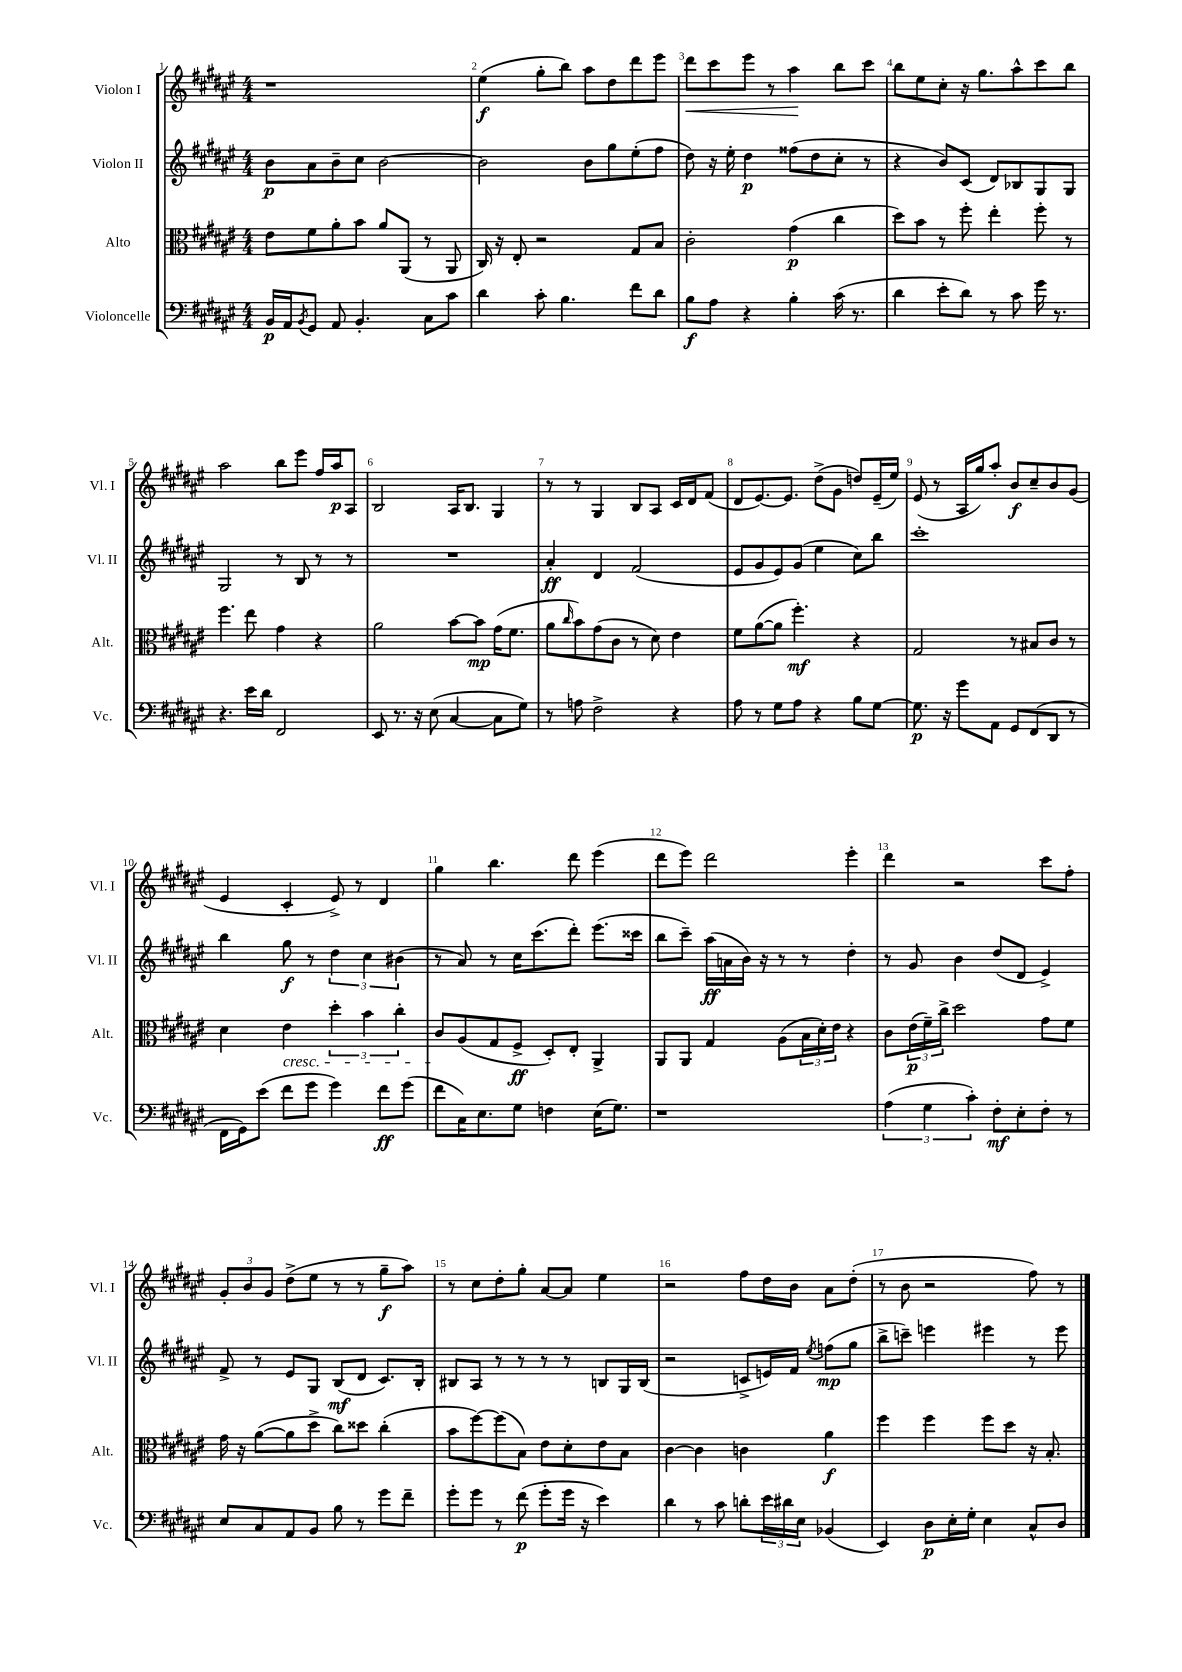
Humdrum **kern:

**kern	**kern	**kern	**kern
*staff4	*staff3	*staff2	*staff1
*clefF4	*clefC3	*clefG2	*clefG2
*k[f#c#g#d#a#e#]	*k[f#c#g#d#a#e#]	*k[f#c#g#d#a#e#]	*k[f#c#g#d#a#e#]
*M4/4	*M4/4	*M4/4	*M4/4
16BB/LL	8e#\L	8b\L	1r
16AA#/J	.	.	.
8qBB/	.	.	.
8GG#/J	8f#\	8a#\	.
8AA#/	8a#'\	8b~\	.
4.BB'/	8b\J	8cc#\J	.
.	8a#/L	[2b\	.
.	(8AA#/J	.	.
8C#\L	8r	.	.
8c#\J	8AA#/	.	.
=	=	=	=
4d#\	16C#/)	2b\]	(4ee#\
.	16r	.	.
.	8E#'/	.	.
8c#'\	2r	.	8gg#'\L
4.B\	.	.	8bb\J)
.	.	8b\L	8aa#\L
.	.	8gg#\	8dd#\
8f#\L	8G#/L	(8ee#'\	8ddd#\
8d#\J	8B/J	8ff#\J	8eee#\J
=	=	=	=
8B\L	2c#'\	8dd#\)	8ddd#\L
8A#\J	.	16r	8ccc#\
.	.	16ee#'\	.
4r	.	4dd#\	8eee#\J
.	.	.	8r
4B'\	(4g#\	(8ff##\L	4aa#\
.	.	8dd#\	.
(16c#\	4cc#\	8cc#'\J	8bb\L
8.r	.	.	.
.	.	8r	8ccc#\J
=	=	=	=
4d#\	8dd#\L)	4r	8bb\L
.	8b\J	.	8ee#\
8e#'\L	8r	8b/L)	8cc#'\J
8d#\J)	8ff#'\	(8c#/J	16r
.	.	.	8.gg#\L
8r	4ee#'\	8d#/L)	.
8c#\	.	8B-/	8aa#^^\
16g#\	8ff#'\	8G#/	8ccc#\
8.r	.	.	.
.	8r	8G#/J	8bb\J
=	=	=	=
4.r	4.ff#\	2G#/	2aa#\
16e#\LL	8ee#\	.	.
16d#\JJ	.	.	.
2FF#/	4g#\	8r	8bb\L
.	.	8B/	8eee#\J
.	4r	8r	16ff#/LL
.	.	.	16aa#/J
.	.	8r	8A#/J
=	=	=	=
8EE#/	2a#\	1r	2B/
8.r	.	.	.
16r	.	.	.
(8E#\	.	.	.
[4C#/	[8b\L	.	16A#/LK
.	.	.	8.B/J
.	8b\]J	.	.
8C#\]L	(16g#\LK	.	4G#/
.	8.f#\J	.	.
8G#\J)	.	.	.
=	=	=	=
8r	8a#\L	4a#'/	8r
.	16qqcc#/	.	.
8A\	8b\)	.	8r
2F#^\	(8g#\	4d#/	4G#/
.	8c#\J	.	.
.	8r	(2f#/	8B/L
.	8d#\)	.	8A#/J
4r	4e#\	.	16c#/LL
.	.	.	16d#/J
.	.	.	(8f#/J
=	=	=	=
8A#\	8f#\L	8e#/L	8d#/L
8r	([8a#\	8g#/	[8.e#/)
8G#\L	8a#\]J	8e#/)	.
.	.	.	8.e#/]J
8A#\J	4.ff#'\)	(8g#/J	.
4r	.	4ee#\	(8dd#^\L
.	.	.	8g#\J
8B\L	4r	8cc#\L)	8dd/L)
[8G#\J	.	8bb\J	(16e#~/L
.	.	.	16ee#/JJ)
=	=	=	=
8.G#\]	2G#/	1ccc#'	(8e#/
.	.	.	8r
16r	.	.	.
8g#\L	.	.	16A#/LL
.	.	.	16gg#/J)
8AA#\J	.	.	8aa#'/J
8GG#/L	8r	.	8b/L
(8FF#/	8B#/L	.	8cc#~/
8DD#/J	8c#/J	.	8b/
8r	8r	.	(8g#/J
=	=	=	=
16FF#\LL	4d#\	4bb\	4e#/
16GG#\J)	.	.	.
(8e#\J	.	.	.
8f#\L	4e#\	8gg#\	4c#'/
8g#\J	.	8r	.
4g#\)	6dd#'\	6dd#\	8e#^/)
.	.	.	8r
.	6b\	6cc#\	.
8f#\L	.	.	4d#/
.	6cc#'\	(6b#\	.
(8g#\J	.	.	.
=	=	=	=
8f#\L	8c#/L	8r	4gg#\
16C#\K)	(8A#/	8a#/)	.
8.E#\	.	.	.
.	8G#/	8r	4.bb\
8G#\J	8F#^/J	16cc#\LK	.
.	.	(8.ccc#\	.
4F\	8D#'/L)	.	.
.	8E#'/J	8ddd#'\J)	8ddd#\
(16E#\LK	4AA#^/	(8.eee#\L	(4eee#\
8.G#\J)	.	.	.
.	.	16ccc##\Jk	.
=	=	=	=
1r	8AA#/L	8bb\L	8ddd#\L
.	8AA#/J	8ccc#~\J)	8eee#\J)
.	4G#/	(16aa#\LL	2ddd#\
.	.	16a\	.
.	.	16b\JJ)	.
.	.	16r	.
.	(8A#\L	8r	.
.	24B\L	8r	.
.	24d#'\)	.	.
.	24e#\JJ	.	.
.	4r	4dd#'\	4eee#'\
=	=	=	=
(6A#\	8c#\L	8r	4ddd#\
.	(24e#\L	8g#/	.
6G#\	24f#~\)	.	.
.	24cc#^\JJ	.	.
.	2dd#\	4b\	2r
6c#'\)	.	.	.
8F#'\L	.	(8dd#/L	.
8E#'\	.	8d#/J	.
8F#'\J	8g#\L	4e#^/)	8ccc#\L
8r	8f#\J	.	8ff#'\J
=	=	=	=
8E#/L	16g#\	8f#^/	12g#'/L
.	16r	.	.
.	.	.	12b/
8C#/	([8a#\L	8r	.
.	.	.	12g#/J
8AA#/	8a#\]	8e#/L	(8dd#^\L
8BB/J	8dd#^\J	8G#/J	8ee#\J
8B\	8cc#\L)	(8B/L	8r
8r	8dd##\J	8d#/J	8r
8g#\L	(4cc#'\	8.c#/L)	8gg#~\L
8f#~\J	.	.	8aa#\J)
.	.	16B'/Jk	.
=	=	=	=
8g#'\L	8b\L	8B#/L	8r
8g#\J	[8ff#\)	8A#/J	8cc#\L
8r	(8ff#\]	8r	8dd#'\
(8f#\	8B\J)	8r	8gg#'\J
8g#'\L	8e#\L	8r	[8a#/L
16g#\Jk	8d#'\	8r	8a#/]J
16r	.	.	.
4e#\)	8e#\	8B/L	4ee#\
.	8B\J	16G#/L	.
.	.	(16B/JJ	.
=	=	=	=
4d#\	[4c#\	2r	2r
8r	4c#\]	.	.
8c#\	.	.	.
8d'\L	4c\	8c^/L	8ff#\L
24e#\L	.	16e/L)	16dd#\L
24d#\	.	.	.
.	.	16f#/JJ	16b\JJ
24E#\JJ	.	.	.
.	.	8qee#/	.
(4BB-/	4a#\	(8ff\L	8a#\L
.	.	8gg#\J	(8dd#'\J
=	=	=	=
4EE#/)	4ff#\	8bb^\L	8r
.	.	8ccc~\J)	8b\
8D#\L	4ff#\	4eee\	2r
16E#'\L	.	.	.
16G#'\JJ	.	.	.
4E#\	8ff#\L	4eee#\	.
.	8dd#\J	.	.
8C#^^/L	16r	8r	8ff#\)
.	8.B'/	.	.
8D#/J	.	8eee#\	8r
==	==	==	==
*-	*-	*-	*-
